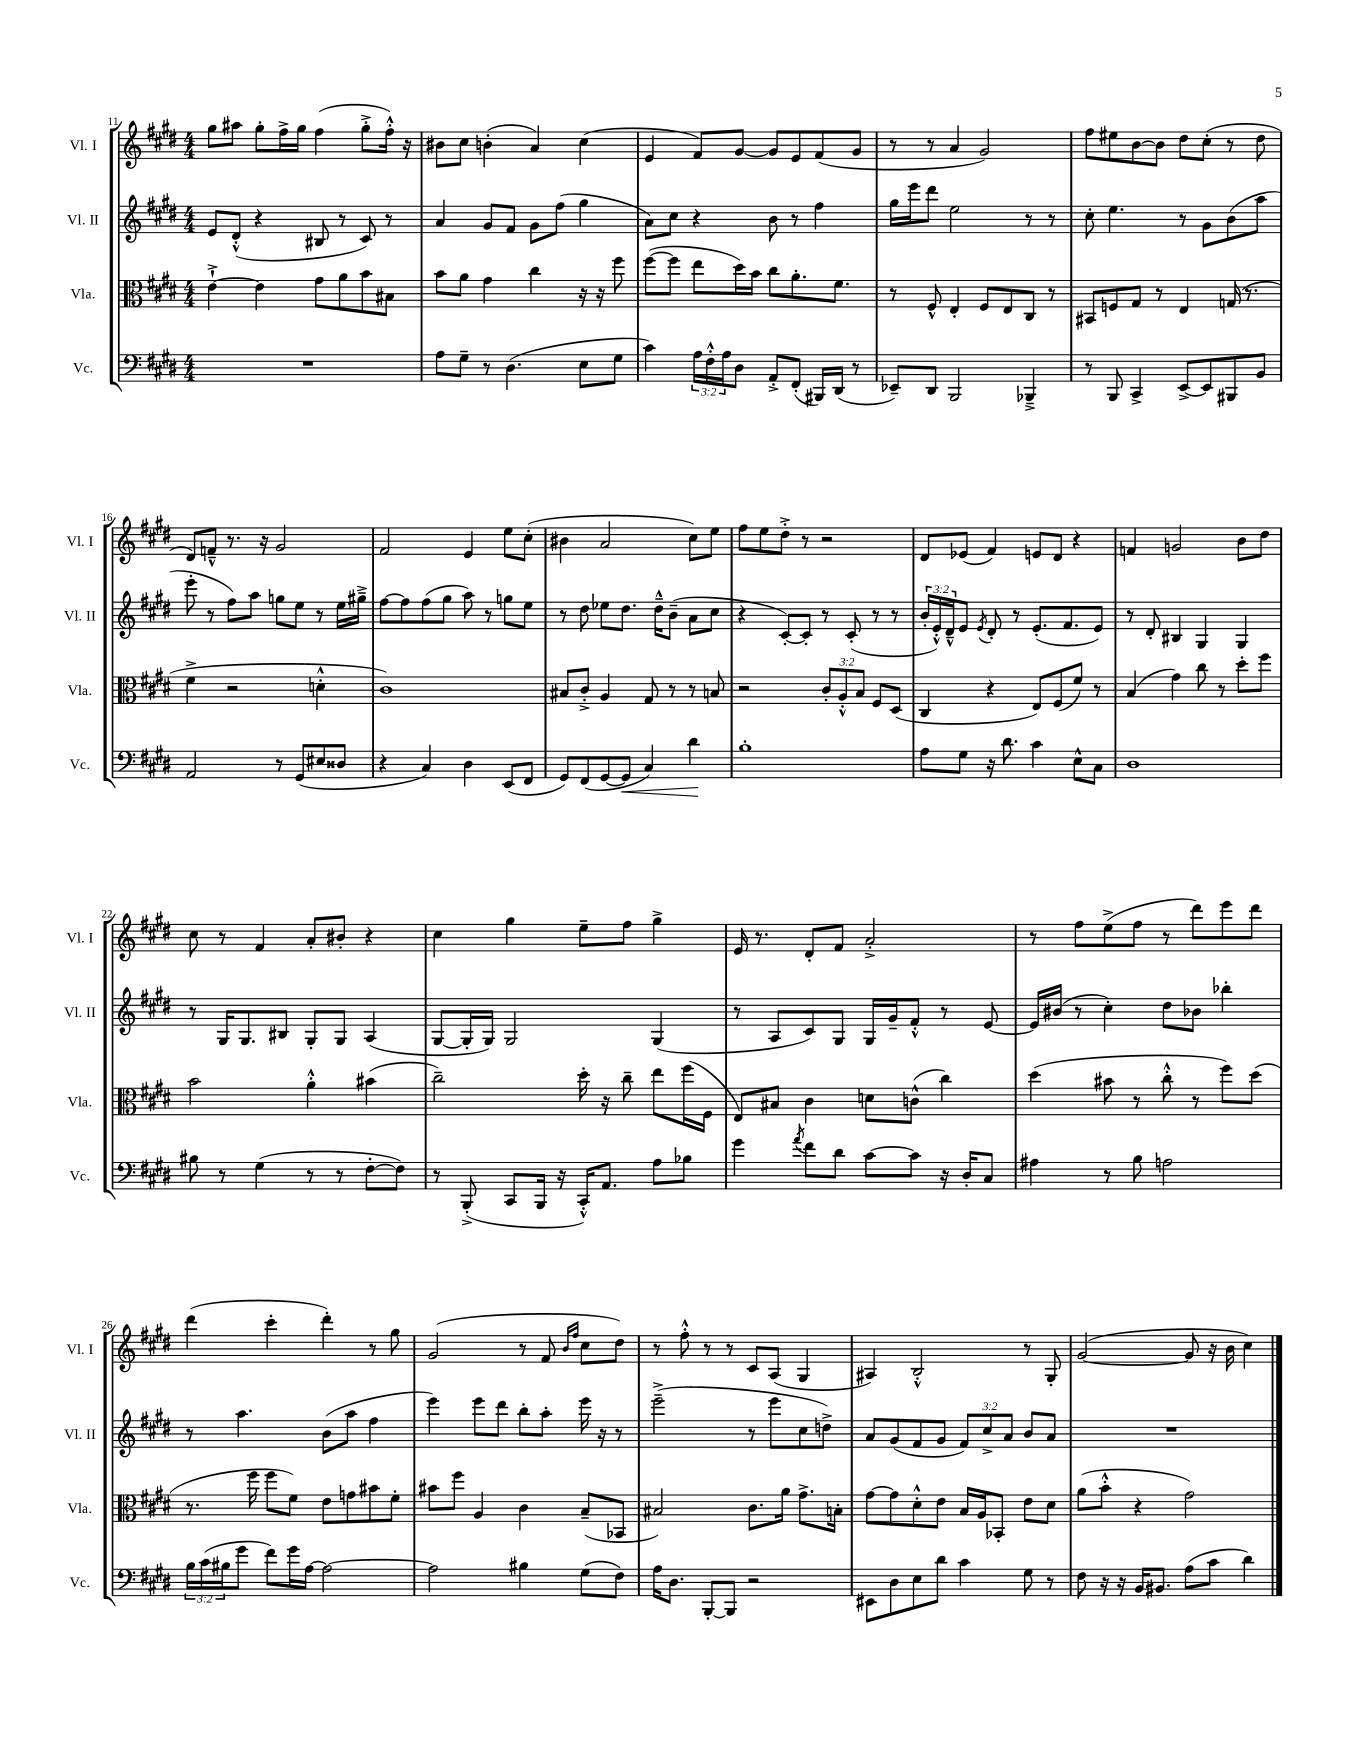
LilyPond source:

<<
\new StaffGroup <<
\new Staff = "s0" \with { instrumentName = "Vl. I" shortInstrumentName = "Vl. I" } {
    \clef treble \key e \major \numericTimeSignature \time 4/4
    gis''8 ais''8 gis''8-. fis''16-> gis''16 fis''4( gis''8-.-> fis''16-.-^) r16 |
    bis'8 cis''8 b'4-.( a'4) cis''4( |
    e'4 fis'8) gis'8~ gis'8 e'8 fis'8( gis'8 |
    r8 r8 a'4 gis'2) |
    fis''8 eis''8 b'8~ b'8 dis''8 cis''8-.( r8 dis''8 |
    dis'8) f'8---^ r8. r16 gis'2 |
    fis'2 e'4 e''8 cis''8-.( |
    bis'4 a'2 cis''8) e''8 |
    fis''8 e''8 dis''8-.-> r8 r2 |
    dis'8 ees'8( fis'4) e'8 dis'8 r4 |
    f'4 g'2 b'8 dis''8 |
    cis''8 r8 fis'4 a'8-. bis'8-. r4 |
    cis''4 gis''4 e''8-- fis''8 gis''4-> |
    e'16 r8. dis'8-. fis'8 a'2-.-> |
    r8 fis''8 e''8->( fis''8 r8 dis'''8) e'''8 dis'''8 |
    dis'''4( cis'''4-. dis'''4-.) r8 gis''8 |
    gis'2( r8 fis'8 \grace { b'16 fis''16 } cis''8 dis''8) |
    r8 fis''8-.-^ r8 r8 cis'8 a8( gis4 |
    ais4) b2-.-^ r8 gis8-. |
    gis'2~( gis'8 r16 b'16 cis''4) \bar "|." |
}
\new Staff = "s1" \with { instrumentName = "Vl. II" shortInstrumentName = "Vl. II" } {
    \clef treble \key e \major \numericTimeSignature \time 4/4 \override Staff.TupletNumber.text = #tuplet-number::calc-fraction-text
    e'8 dis'8-.-^( r4 bis8 r8 cis'8) r8 |
    a'4 gis'8 fis'8 gis'8 fis''8( gis''4 |
    a'8) cis''8 r4 b'8 r8 fis''4 |
    gis''16 e'''16 dis'''8 e''2 r8 r8 |
    cis''8-. e''4. r8 gis'8 b'8( a''8 |
    e'''8-. r8 fis''8) a''8 g''8 e''8 r8 e''16 gis''16---> |
    fis''8~ fis''8 fis''8( gis''8 a''8) r8 g''8 e''8 |
    r8 dis''8 ees''8 dis''8. dis''16---^ b'8--( a'8 cis''8 |
    r4 cis'8~-.) cis'8-. r8 cis'8-.( r8 r8 |
    \tuplet 3/2 { b'16-. e'16-.-^) dis'16---^ } e'8 \acciaccatura { e'8 } dis'8-. r8 e'8.-.( fis'8. e'8) |
    r8 dis'8-. bis4 gis4 gis4 |
    r8 gis16 gis8. bis8 gis8-. gis8 a4( |
    gis8~ gis16-. gis16) gis2 gis4( |
    r8 a8 cis'8) gis8 gis16 gis'16-- fis'8-.-^ r8 e'8~ |
    e'16 bis'16( r8 cis''4-.) dis''8 bes'8 bes''4-. |
    r8 a''4. b'8( a''8 fis''4 |
    e'''4) e'''8 dis'''8 b''8-. a''8-. e'''16 r16 r8 |
    e'''2--->( r8 e'''8 cis''8 d''8->) |
    a'8 gis'8( fis'8 gis'8 \tuplet 3/2 { fis'8) cis''8-> a'8 } b'8 a'8 |
    R1 \bar "|." |
}
\new Staff = "s2" \with { instrumentName = "Vla." shortInstrumentName = "Vla." } {
    \clef alto \key e \major \numericTimeSignature \time 4/4 \override Staff.TupletNumber.text = #tuplet-number::calc-fraction-text
    e'4~-!-> e'4 gis'8 a'8 b'8 bis8 |
    b'8 a'8 gis'4 cis''4 r16 r16 fis''8 |
    fis''8~( fis''8 e''8 dis''16) b'16 cis''8 a'8.-. fis'8. |
    r8 fis8-^ e4-. fis8 e8 cis8 r8 |
    bis,8 f8 gis8 r8 e4 g16( r8. |
    fis'4-> r2 d'4-.-^ |
    cis'1) |
    bis8 cis'8-.-> a4 gis8 r8 r8 b8 |
    r2 \tuplet 3/2 { cis'8-. a8-.-^ b8 } fis8 dis8( |
    cis4 r4 e8) fis8( fis'8) r8 |
    b4( gis'4) cis''8 r8 dis''8-. fis''8 |
    b'2 a'4-.-^ bis'4( |
    cis''2--) dis''16-. r16 cis''8-- e''8 fis''16( fis16 |
    e8) bis8 cis'4 d'8 c'8-^( cis''4) |
    dis''4( bis'8 r8 cis''8-.-^ r8 fis''8) dis''8( |
    r8. fis''16 fis''8 fis'8) e'8 g'8 bis'8 fis'8-. |
    bis'8 fis''8 a4 cis'4 b8--( bes,8 |
    bis2) cis'8. a'16 gis'8.-> b16-. |
    gis'8~ gis'8 dis'8-.-^ e'8 b16 a16 bes,8-. e'8 dis'8 |
    a'8( b'8-.-^ r4 gis'2) \bar "|." |
}
\new Staff = "s3" \with { instrumentName = "Vc." shortInstrumentName = "Vc." } {
    \clef bass \key e \major \numericTimeSignature \time 4/4 \override Staff.TupletNumber.text = #tuplet-number::calc-fraction-text
    R1 |
    a8 gis8-- r8 dis4.( e8 gis8 |
    cis'4) \tuplet 3/2 { a16 fis16-.-^ a16 } dis8 a,8-.-> fis,8-.( bis,,16) dis,16( r8 |
    ees,8--) dis,8 b,,2 bes,,4---> |
    r8 b,,8 cis,4-> e,8~-> e,8 bis,,8 b,8 |
    a,2 r8 gis,8( eis8 disis8 |
    r4 cis4) dis4 e,8( fis,8 |
    gis,8) fis,8( gis,8~ gis,8\< cis4) dis'4\! |
    b1-. |
    a8 gis8 r16 dis'8. cis'4 e8-^ cis8 |
    dis1 |
    bis8 r8 gis4( r8 r8 fis8~-. fis8) |
    r8 b,,8-.->( cis,8 b,,16 r16 cis,16-.-^) a,8. a8 bes8 |
    gis'4 \acciaccatura { a'8 } fis'8 dis'8 cis'8~ cis'8 r16 dis16-. cis8 |
    ais4 r8 b8 a2 |
    \tuplet 3/2 { b16 cis'16( bis16 } gis'8 fis'8) gis'16 a16~ a2~ |
    a2 bis4 gis8( fis8) |
    a16 dis8. b,,8~-. b,,8 r2 |
    eis,8 dis8 e8 dis'8 cis'4 gis8 r8 |
    fis8 r16 r16 b,16 bis,8. a8( cis'8 dis'4) \bar "|." |
}
>>
>>
\layout { \context { \Score currentBarNumber = #11 } }
